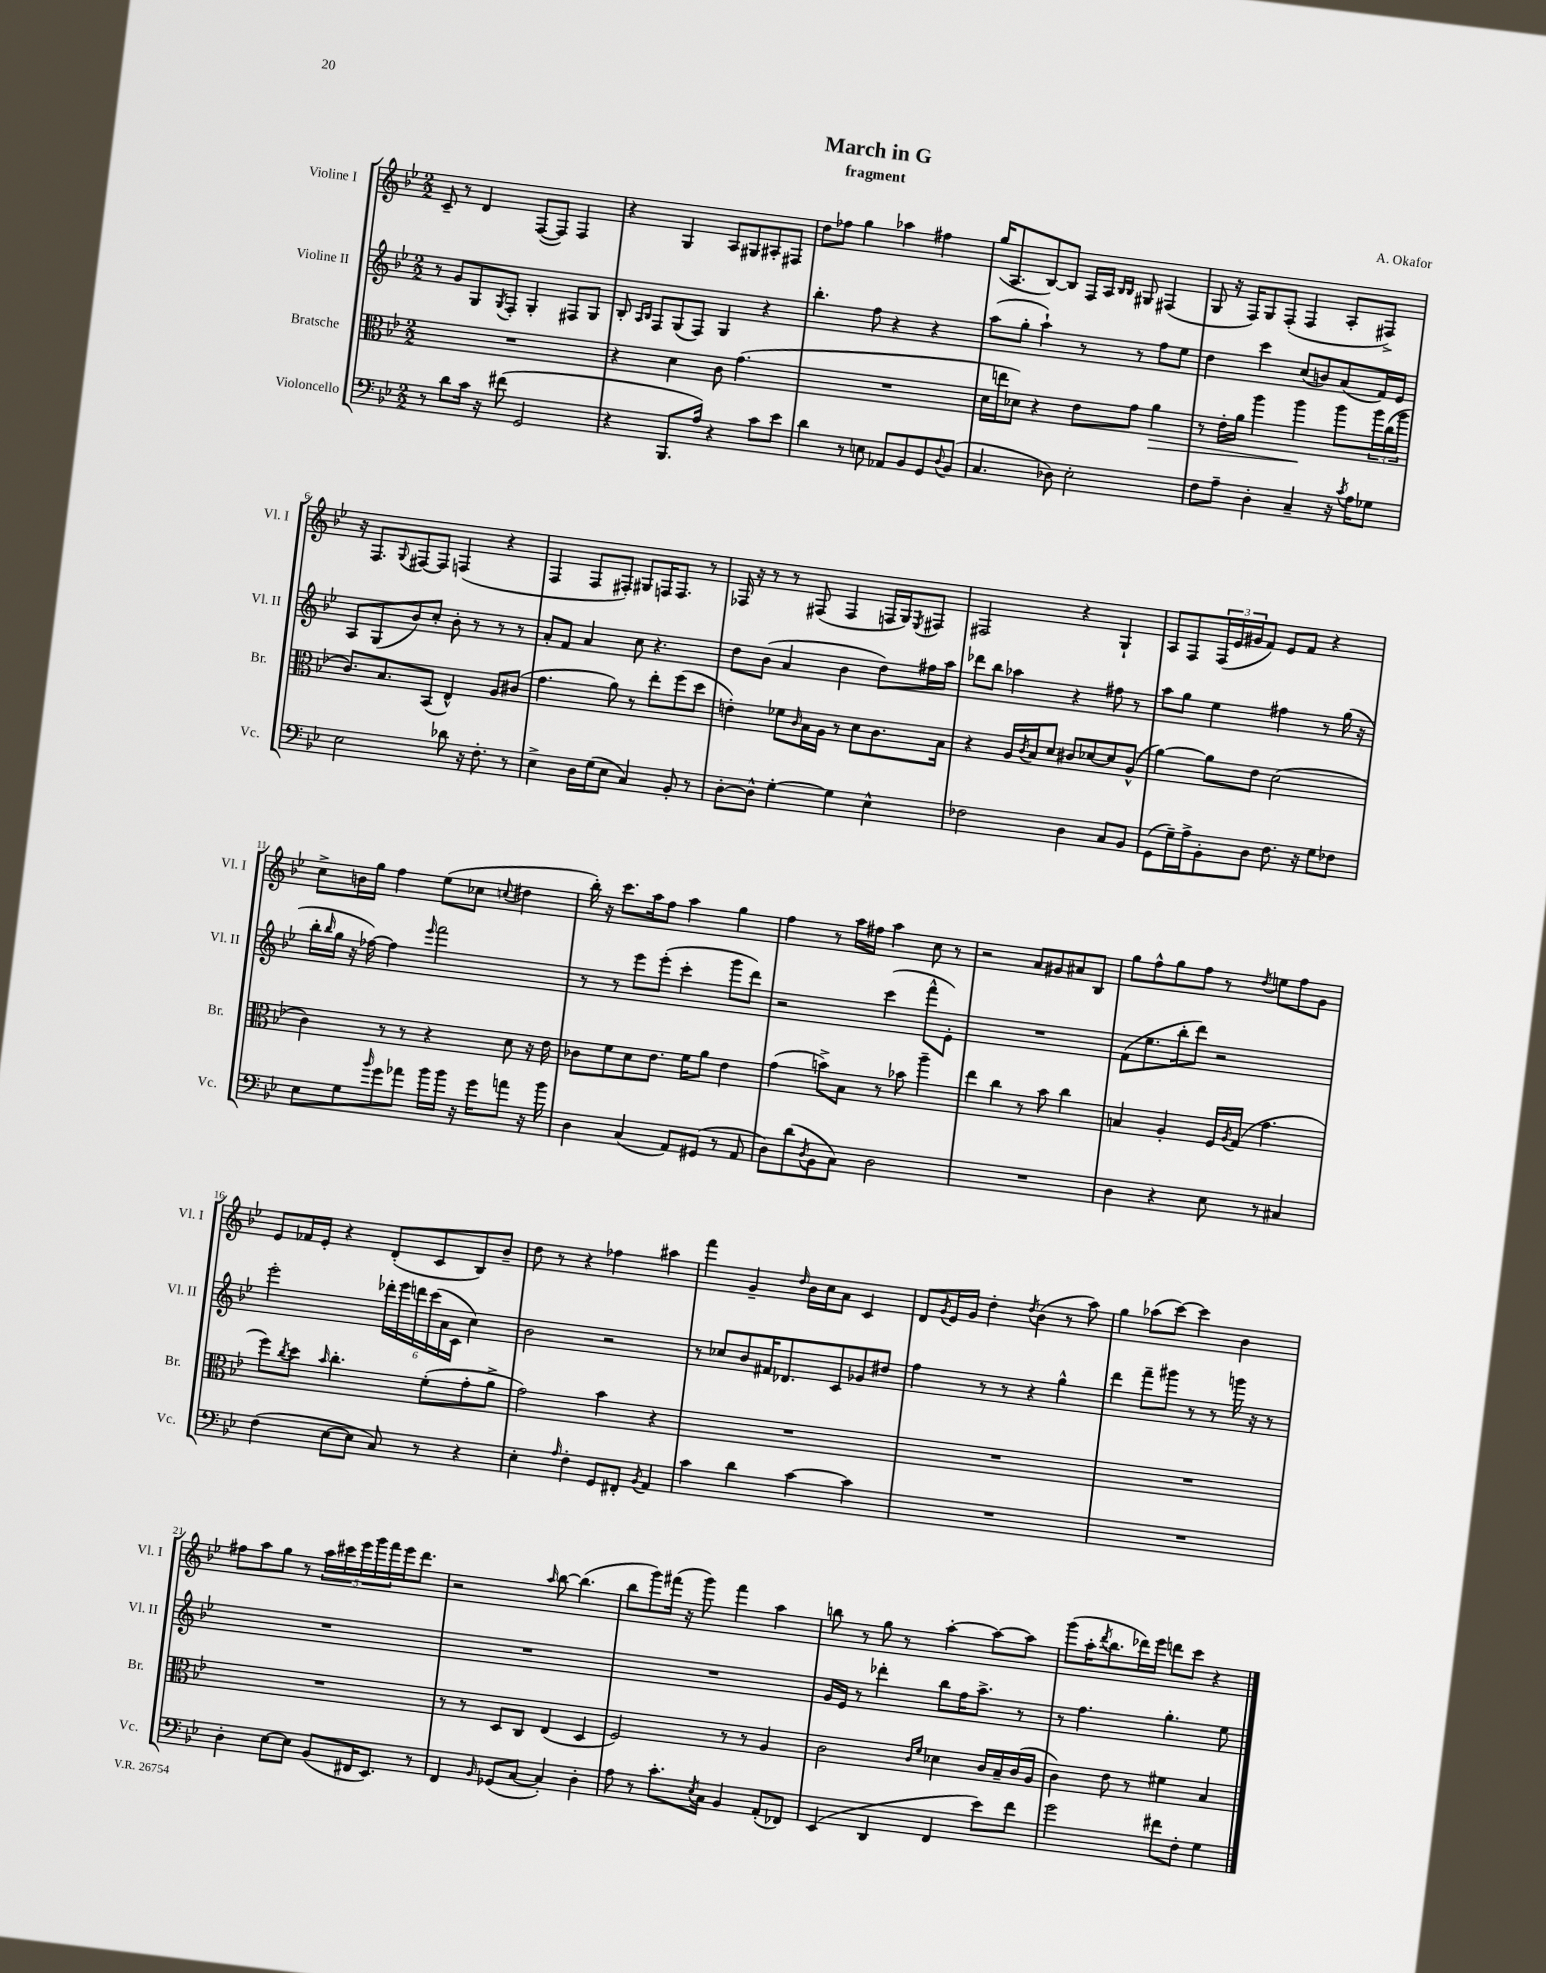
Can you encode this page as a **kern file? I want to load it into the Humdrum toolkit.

**kern	**kern	**dynam	**kern	**kern
*part4	*part3	*part3	*part2	*part1
*staff4	*staff3	*staff3	*staff2	*staff1
*I"Violoncello	*I"Bratsche	*	*I"Violine II	*I"Violine I
*I'Vc.	*I'Br.	*	*I'Vl. II	*I'Vl. I
*clefF4	*clefC3	*	*clefG2	*clefG2
*k[b-e-]	*k[b-e-]	*	*k[b-e-]	*k[b-e-]
*M2/2	*M2/2	*	*M2/2	*M2/2
=1	=1	=1	=1	=1
8r	1r	.	8r	8c~/
8d\L	.	.	8g/L	8r
16c\Jk	.	.	8G/	4d/
16r	.	.	.	.
.	.	.	8qG/	.
(8f#X\	.	.	8F'/J	.
2GG/	.	.	4G'/	([8F/L
.	.	.	.	8F/J])
.	.	.	8F#X/L	4F/
.	.	.	8G/J	.
=2	=2	=2	=2	=2
4r	4r	.	8B-'/	4r
.	.	.	16qqA/LL	.
.	.	.	16qqB-/JJ	.
.	.	.	8F/L	.
8.BBB-/L	4d\	.	(8G/	4G/
.	.	.	8F/J)	.
16A/Jk)	.	.	.	.
4r	8c\	.	4G/	8A/L
.	(4.g\	.	.	8G#X/
8c\L	.	.	4r	8A#X'/
8e-\J	.	.	.	8F#X/J
=3	=3	=3	=3	=3
4d\	1r	.	4.bb-'\	8dd\L
.	.	.	.	8ff-X\J
8r	.	.	.	4gg\
8En\	.	.	8ff\	.
8AA-X/L	.	.	4r	4aa-X\
8BB-/	.	.	.	.
8GG/	.	.	4r	4ff#X\
8qqD/	.	.	.	.
(8BB-/J	.	.	.	.
=4	=4	=4	=4	=4
4.C/	16d\LL	.	(8aa\L	(16gg/KL
.	16een\J	.	.	8.A/
.	8d-X\J)	.	8gg'\J	.
.	4r	.	4aa`\)	[8B-/)
8D-X\)	.	.	.	8B-/J]
2E-'\	8e-\L	.	8r	16F/LL
.	.	.	.	16A/JJ
.	.	.	.	16qqB-/LL
.	.	.	.	16qqB-/JJ
.	8g\J	.	8r	8G#X/
!	!	!LO:HP:b	!	!
.	4a\	>	8ff\L	(4F#X/
.	.	.	8ee-\J	.
=5	=5	=5	=5	=5
8F\L	8r	.	4dd\	8G/
8A~\J	16e-'\LL	.	.	16r
.	16a\JJ	.	.	16F/KL)
4D'\	4aa\	.	4ccc\	8G/
.	.	.	.	(8F'/J
4C~/	4aa\	.	(8cc/L	4F/
.	.	.	8bn/)	.
16r	8aa\L	]	(8a/	8A'/L
8qc/	.	.	.	.
16A\KL	.	.	.	.
8G-X\J	24aa\L	.	16f/L)	8F#X^/J)
.	(24cc\	.	.	.
.	.	.	16e-/JJ	.
.	24aa\JJ	.	.	.
!!LO:LB:g=z
=6	=6	=6	=6	=6
2E-\	8.c/L)	.	8A/L	16r
.	.	.	.	8.F/L
.	.	.	(8G/	.
.	8.B-/	.	.	.
.	.	.	.	8qqG/
.	.	.	8b-/)	[8F#X/
.	(8BB-/J	.	8cc'/J	8F#/J]
8d-X\	4E-^^/)	.	8b-'\	(4Fn/
16r	.	.	8r	.
8.F'\	.	.	.	.
.	8A/L	.	8r	4r
8r	(8c#X/J	.	8r	.
=7	=7	=7	=7	=7
4E-^\	4.g\	.	8a'/L	4F/
.	.	.	8f/J	.
16D\LL	.	.	4a/	8F/L
(16G\J	.	.	.	.
8E-\J	8a\)	.	.	8F#X'/J)
4C/)	8r	.	8cc\	8G#X/L
.	8ee-'\L	.	4.r	16Fn/K
.	.	.	.	8.F/J
8BB-'/	(8ff\	.	.	.
8r	8dd\J	.	.	8r
=8	=8	=8	=8	=8
[8D'\L	4en'\)	.	8dd\L	16F-X/
.	.	.	.	16r
8D^^\J]	.	.	(8b-\J	8r
[4G'\	8f-X\L	.	4a/	8r
.	16qqc/	.	.	.
.	16B-\L	.	.	(8F#X/
.	16A\JJ	.	.	.
4G\]	8r	.	4b-\	4F#/
.	8d\L	.	.	.
4E-^^\	8.c\	.	8dd\L)	16Fn/LL
.	.	.	.	16G/J)
.	.	.	.	8qE-/
.	.	.	16ff#X\L	8F#X/J
.	16B-\Jk	.	16aa\JJ	.
=9	=9	=9	=9	=9
2F-X\	4r	.	8ddd-X\L	2F#X/
.	.	.	8bb-\J	.
.	16A/LL	.	4aa-X\	.
.	8qc/	.	.	.
.	16B-/J	.	.	.
.	8d/J	.	.	.
4D\	8c#X/L	.	4r	4r
.	[8d-X/	.	.	.
8C/L	8d-/]	.	8ff#X\	4G`/
8BB-/J	(8A^^/J	.	8r	.
=10	=10	=10	=10	=10
(8GG\L	[4a\)	.	8aa\L	8A/L
16G~\L)	.	.	8gg\J	8F/
16A^\J	.	.	.	.
8BB-'\	8a\L]	.	4ee-\	(24F/L
.	.	.	.	24e-/
.	.	.	.	24g#X/J
8D\J	8e-\J	.	.	8f/J)
8.F\	(2d\	.	4ff#X\	8e-/L
.	.	.	.	8f/J
16r	.	.	.	.
8G\L	.	.	8r	4r
8F-X\J	.	.	(16gg\	.
.	.	.	16r	.
!!LO:LB:g=z
=11	=11	=11	=11	=11
8E-\L	4c\)	.	16bb-'\LL	8cc^\L
.	.	.	16qqbb-/	.
.	.	.	16gg\JJ	.
8G\	.	.	16r	16bn\L
.	.	.	[16ff-X\)	16gg\JJ
16qqb-/	.	.	.	.
8g\	8r	.	4ff-\]	4ff\
8a-X\J	8r	.	.	.
.	.	.	16qqeee-/	.
16b-\LL	4r	.	2fff\	(8ee-\L
16b-\JJ	.	.	.	.
16r	.	.	.	8cc-X\J
16g\KL	.	.	.	.
.	.	.	.	8qqccn/
8an\J	8d\	.	.	4dd#X\
16r	16r	.	.	.
16b-\	16e-\	.	.	.
=12	=12	=12	=12	=12
4D\	8c-X\L	.	8r	16bb-'\)
.	.	.	.	16r
.	8f\	.	8r	8.ccc\L
(4C/	8d\	.	8eee-\L	.
.	.	.	.	16aa\k
.	8.e-\J	.	(8eee-'\J	8ff\J
8AA/L)	.	.	4ccc'\	4aa\
.	16f\KL	.	.	.
(8GG#X/J	8a\J	.	.	.
8r	4e-\	.	8ggg\L	4gg\
8AA/	.	.	8ddd\J)	.
=13	=13	=13	=13	=13
8D\L)	(4g\	.	2r	4ff\
(8d\	.	.	.	.
8qD/	.	.	.	.
8BB-\	8bn^\L)	.	.	8r
8C\J)	8B-\J	.	.	16aa\LL
.	.	.	.	16ff#X\JJ
2D\	8r	.	(4ccc\	4aa\
.	8b-X\	.	.	.
.	4aa~\	.	8fff^^\L	8cc\
.	.	.	8e-'\J)	8r
=14	=14	=14	=14	=14
1r	4ee-\	.	1r	2r
.	4cc\	.	.	.
.	8r	.	.	8a/L
.	8b-\	.	.	8g#X/
.	4cc\	.	.	8a#X/
.	.	.	.	8B-/J
=15	=15	=15	=15	=15
4D\	4Bn/	.	(8f\L	8gg\L
.	.	.	8.ee-\	8ff^^\
4r	4A'/	.	.	8gg\
.	.	.	16bb-'\k	.
.	.	.	8ddd\J)	8ff\J
8E-\	16F/LL	.	2r	8r
.	8qA/	.	.	.
.	(16G/JJ	.	.	.
.	.	.	.	8qdd/
8r	4.g\	.	.	8een\L
4C#X/	.	.	.	8ff\
.	.	.	.	8g\J
!!LO:LB:g=z
=16	=16	=16	=16	=16
(4F\	8ff\L)	.	2eee-'\	8e-/L
.	8qcc/	.	.	.
.	8dd\J	.	.	16f-X/L
.	.	.	.	16e-'/JJ
.	16qqb-/	.	.	.
[8E-\L	4.cc'\	.	.	4r
8E-\J]	.	.	.	.
8C/)	.	.	24ddd-X'\LL	(8d'/L
.	.	.	24eee-\	.
.	.	.	24dddn\	.
8r	(8f'\L	.	(24ccc\	8c/
.	.	.	24a\	.
.	.	.	24c\JJ	.
4r	8g'\	.	4cc\)	8B-/)
.	8a^\J	.	.	8b-~/J
=17	=17	=17	=17	=17
4E-'\	2g\)	.	2b-\	8dd\
.	.	.	.	8r
16qqA/	.	.	.	.
4F'\	.	.	.	4r
8GG/L	4b-\	.	2r	4ff-X\
8FF#X'/J	.	.	.	.
8qBB-/	.	.	.	.
4AA/	4r	.	.	4aa#X\
=18	=18	=18	=18	=18
4c\	1r	.	8r	4fff\
.	.	.	8cc-X/L	.
4d\	.	.	8b-/	4g~/
.	.	.	16f#X/K	.
.	.	.	8.d-X/	.
.	.	.	.	16qqdd/
[4c\	.	.	.	16b-\LL
.	.	.	.	16cc\J
.	.	.	8c/	8a\J
4c\]	.	.	8g-X/	4c/
.	.	.	8dd#X/J	.
=19	=19	=19	=19	=19
1r	1r	.	4ff\	8d/L
.	.	.	.	8qg/
.	.	.	.	16e-/L
.	.	.	.	16g/JJ
.	.	.	8r	4dd'\
.	.	.	8r	.
.	.	.	.	8qdd/
.	.	.	4r	(4b-\
.	.	.	4gg^^\	8r
.	.	.	.	8aa\)
=20	=20	=20	=20	=20
1r	1r	.	4ddd\	4gg\
.	.	.	8fff~\L	(8aa-X\L
.	.	.	8ggg#X\J	[8ccc\J)
.	.	.	8r	4ccc\]
.	.	.	8r	.
.	.	.	16gggn\	4b-\
.	.	.	16r	.
.	.	.	8r	.
!!LO:LB:g=z
=21	=21	=21	=21	=21
4D'\	1r	.	1r	8ff#X\L
.	.	.	.	8aa\
[8E-\L	.	.	.	8gg\J
8E-\J]	.	.	.	8r
(8BB-/L	.	.	.	20aa\LL
.	.	.	.	20ccc#X\
.	.	.	.	20eee-\
16FF#X/K	.	.	.	.
.	.	.	.	20ggg\
8.EE-/J)	.	.	.	.
.	.	.	.	20fff\
.	.	.	.	16eee-\J
.	.	.	.	8.ddd\J
8r	.	.	.	.
=22	=22	=22	=22	=22
4FF/	8r	.	1r	2r
.	8r	.	.	.
16qqBB-/	.	.	.	.
(8GG-X/L	8D/L	.	.	.
[8C/J	8C/J	.	.	.
.	.	.	.	16qqaa/
4C'/])	(4E-/	.	.	[8bb-\
.	.	.	.	(4.bb-\]
4D'\	4D/	.	.	.
=23	=23	=23	=23	=23
8A\	2F/)	.	1r	8bb-\L
8r	.	.	.	8ggg\)
8.c'\L	.	.	.	(16fff#X\Jk
.	.	.	.	16r
.	.	.	.	8ggg\)
8qE-/	.	.	.	.
16C\Jk	.	.	.	.
4BB-/	8r	.	.	4fff#\
.	8r	.	.	.
(8AA'/L	4A/	.	.	4aa\
8FF-X/J)	.	.	.	.
=24	=24	=24	=24	=24
(4EE-/	2c\	.	16g/LL	8bbn\
.	.	.	16e-/JJ	.
.	.	.	8r	8r
4DD/	.	.	4ddd-X'\	8gg\
.	.	.	.	8r
.	16qqc/LL	.	.	.
.	16qqf/JJ	.	.	.
4FF/	4d-X\	.	8bb-\L	[4aa'\
.	.	.	16ff\K	.
.	.	.	8.aa^\J	.
8e-\L)	16c/LL	.	.	8aa\L_
.	16B-~/	.	.	.
8f\J	(16c/	.	8r	8aa\J]
.	16A/JJ	.	.	.
=25	=25	=25	=25	=25
2g\	4c\)	.	8r	(8ggg\L
.	.	.	4.ff\	16aa'\K
.	.	.	.	8qddd/
.	.	.	.	8.bb-\
.	8e-\	.	.	.
.	8r	.	.	16ddd-X\L)
.	.	.	.	16eee-\JJ
8f#X\L	4f#X\	.	4.gg'\	8dddn\L
8F'\J	.	.	.	8ccc\J
4G\	4B-/	.	.	4r
.	.	.	8ee-\	.
==	==	==	==	==
*-	*-	*-	*-	*-
